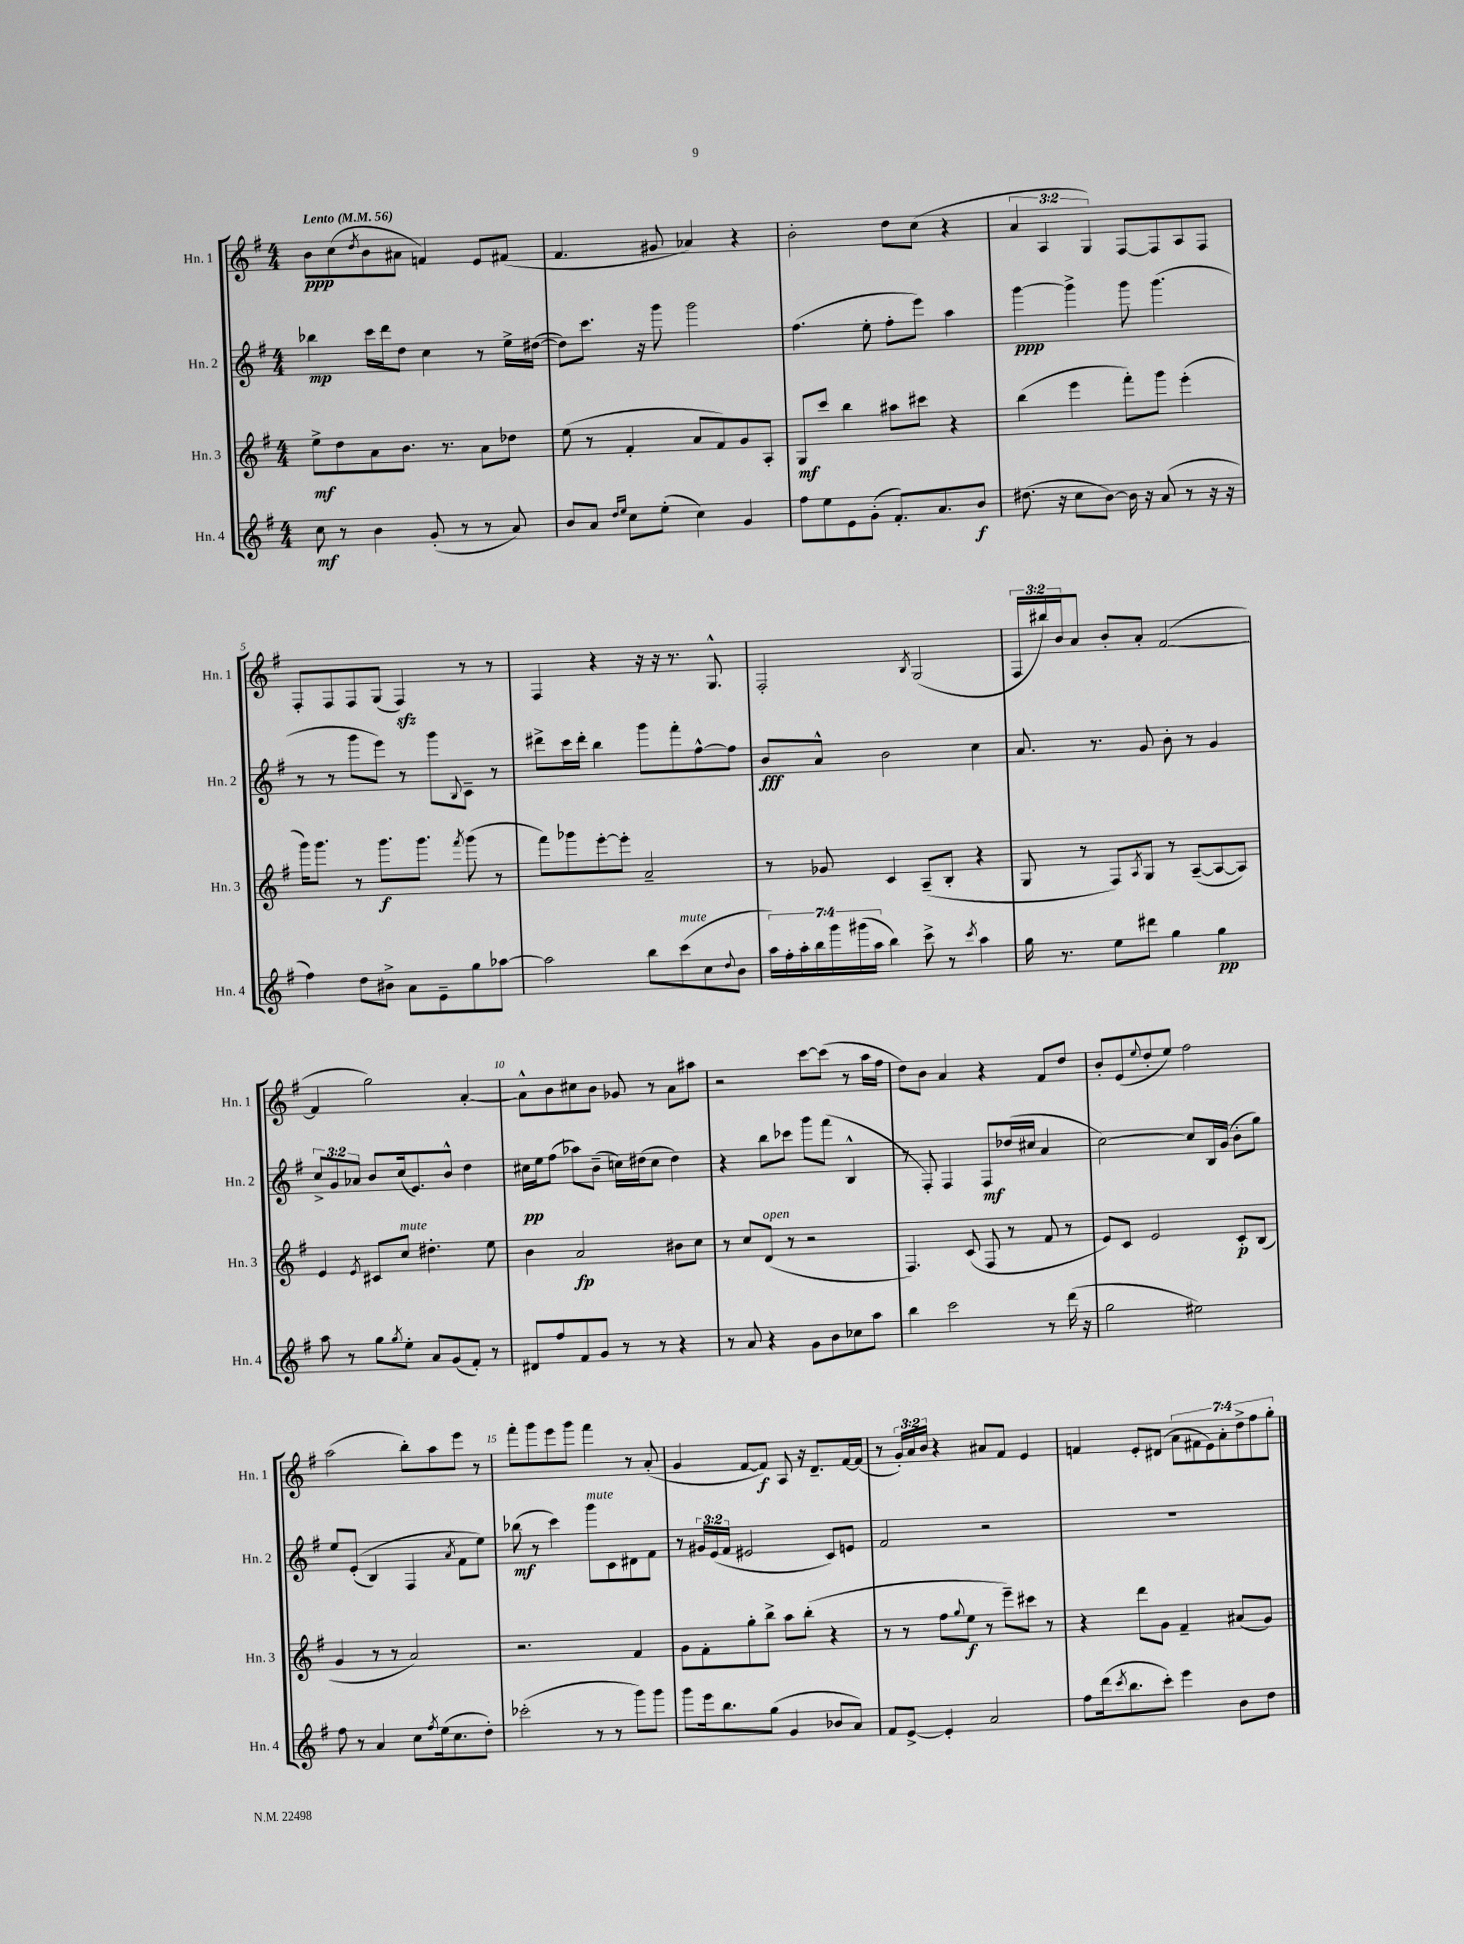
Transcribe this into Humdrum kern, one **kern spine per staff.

**kern	**kern	**kern	**kern
*staff4	*staff3	*staff2	*staff1
*clefG2	*clefG2	*clefG2	*clefG2
*k[f#]	*k[f#]	*k[f#]	*k[f#]
*M4/4	*M4/4	*M4/4	*M4/4
*MM56	*MM56	*MM56	*MM56
8cc	8ee^	4bb-	8b
8r	8dd	.	(8cc
.	.	.	8qdd
4b	8a	16ccc	8b
.	.	16ddd	.
.	8.b	8dd	8a#
(8g'	.	4cc	4f)
.	8.r	.	.
8r	.	.	.
8r	8a	8r	8e
8a)	8dd-	16ee^	(8f#
.	.	([16dd#	.
=	=	=	=
8b	(8ee	8dd#])	4.f#
8a	8r	8.ccc	.
16qqdd	.	.	.
16qqee	.	.	.
8cc	4f#'	.	.
.	.	16r	.
(8ee'	.	8ggg	8g#
4cc)	8a	2ggg	4a-)
.	8f#)	.	.
4g	8g	.	4r
.	8A'	.	.
=	=	=	=
8ff#	8G	(4.ff#	2b'
8ee	8ccc	.	.
8e	4bb	.	.
(8g'	.	8ee'	.
8.f#')	8aa#	8ff#'	8dd
.	8ccc#	8eee)	(8cc
8.a	.	.	.
.	4r	4aa	4r
8b	.	.	.
=	=	=	=
(8.dd#	(4bb	[4ggg	6a
.	.	.	6A
16r	.	.	.
8cc	4eee	4ggg^]	.
.	.	.	6G)
[8b)	.	.	.
16b]	8fff#')	8ggg	[8F#
16r	.	.	.
(8a	8ggg	(4.ggg	8F#]
8r	(4eee'	.	8A
16r	.	.	8F#
16r	.	.	.
=	=	=	=
4ff#)	16ggg)	8r	8F#'
.	8.ggg	.	.
.	.	8r	8F#
8dd	8r	8ggg	8F#
8b#^	8.ggg	8eee)	(8G
8a	.	8r	4F#)
.	8.ggg	.	.
8e~	.	8ggg	.
.	8qfff#	8qqB	.
8gg	(8ggg	8c~	8r
[8aa-	8r	8r	8r
=	=	=	=
2aa-]	8fff#)	8ddd#^	4F#
.	8ggg-	16ccc	.
.	.	16ddd#'	.
.	[8eee'	4bb	4r
.	8eee']	.	.
8bb	2a~	8ggg	16r
.	.	.	16r
(8ccc	.	8fff#'	8.r
8cc	.	[8ff#^^	.
.	.	.	8.G^^
8qqdd	.	.	.
8b	.	8ff#]	.
=	=	=	=
28aa)	8r	8b	2F#'
28ff#'	.	.	.
28aa'	.	.	.
28bb	.	.	.
.	8g-	8a^^	.
28ggg	.	.	.
(28ggg#	.	.	.
28aa	.	.	.
4bb)	4c	2b	.
.	.	.	8qB
8ccc^	(8A~	.	(2G
8r	8B'	.	.
8qccc	.	.	.
4aa	4r	4cc	.
=	=	=	=
16gg	8G	8.a	24F#
.	.	.	24bb#)
8.r	.	.	.
.	.	.	24b
.	8r	.	8a
.	.	8.r	.
8ee	8F#)	.	8b'
.	8qA	.	.
8ddd#	8G	8g	8a'
4gg	8r	8b'	([2f#
.	([8A~	8r	.
4gg	8A_	4g	.
.	8A])	.	.
=	=	=	=
8aa	4e	12cc^	4f#]
.	.	12g	.
8r	.	.	.
.	.	12a-	.
.	8qe	.	.
8gg	8c#	8b	2gg)
8qgg	.	.	.
8ee'	8cc	(16cc	.
.	.	8.e)	.
8a	4.dd#'	.	.
(8g	.	8b^^	.
8f#')	.	4dd	[4a'
8r	8ee	.	.
=	=	=	=
8d#	4b	16cc#	8a^^]
.	.	16ee	.
8ff#	.	(8ff#	8b
8f#	2a	8aa-)	8cc#
8g	.	(8b~	8b
8r	.	16cc)	8g-
.	.	(16dd#	.
8r	.	8cc	8r
4r	8b#	4dd#)	8a
.	8cc	.	8aa#
=	=	=	=
8r	8r	4r	2r
8a	8cc	.	.
4r	(8d	8bb	.
.	8r	8ccc-	.
8g	2r	8ggg	[8ccc
8b	.	(8fff#	(8ccc]
8cc-	.	4B^^	8r
8aa	.	.	16aa
.	.	.	16ff#
=	=	=	=
4bb	4.F#)	8r	8dd)
.	.	8F#')	8b
2ccc	.	4F#	4a
.	(8c	.	.
.	8F#	8F#	4r
.	8r	(16dd-	.
.	.	16cc#	.
8r	8f#	4a	8f#
(16ddd	8r	.	8dd
16r	.	.	.
=	=	=	=
2gg	8e)	[2cc)	8b'
.	8c	.	(8e
.	.	.	8qqee
.	2e	.	8dd'
.	.	.	8ee)
2ee#)	.	8cc]	2ff#
.	.	16B	.
.	.	(16g	.
.	8c'	8b'	.
.	(8B	8gg)	.
=	=	=	=
8ff#	4g	8ee	(2aa
8r	.	&((8e'	.
4a	8r	4B)	.
.	8r	.	.
8cc	2a)	4F#	8bb')
8qff#	.	.	.
(16ee	.	.	8aa
8.cc	.	.	.
.	.	8qa	.
.	.	8f#	8eee
8dd')	.	8ee&)	8r
=	=	=	=
(2ccc-'	2.r	(8bb-	8fff#'
.	.	8r	8ggg
.	.	4ccc)	8eee
.	.	.	8ggg
8r	.	8ggg	4fff#
8r	.	8c	.
8ggg)	4f#	8d#	8r
8ggg	.	8f#	(8a'
=	=	=	=
8ggg	8g	8r	4g
16eee	8f#'	24g#	.
.	.	(24e	.
8.bb	.	.	.
.	.	24f#	.
.	8gg'	2e#	[8f#
(8gg	8bb^	.	8f#])
4g	8aa	.	8A
.	(8bb'	.	16r
.	.	.	8.d~
8b-	4r	8c)	.
8a)	.	8e	[16f#
.	.	.	(16f#]
=	=	=	=
8f#	8r	2f#	8r
[8e^	8r	.	24g')
.	.	.	24a
.	.	.	24b
4e']	8ff#	.	4r
.	8qqgg	.	.
.	8ee	.	.
2a	8r	2r	8a#
.	8eee~)	.	8f#
.	8ccc#	.	4e
.	8r	.	.
=	=	=	=
8ff#	4r	1r	4f
(16ddd	.	.	.
8qccc	.	.	.
8.bb	.	.	.
.	8ddd	.	8e'
8ccc')	8g	.	(8d#
4eee	4f#~	.	14a
.	.	.	14f#
.	.	.	14e)
.	.	.	14a'
8b	(8a#	.	.
.	.	.	14dd^
.	.	.	14ff#
8dd	8g)	.	.
.	.	.	14gg'
==	==	==	==
*-	*-	*-	*-
